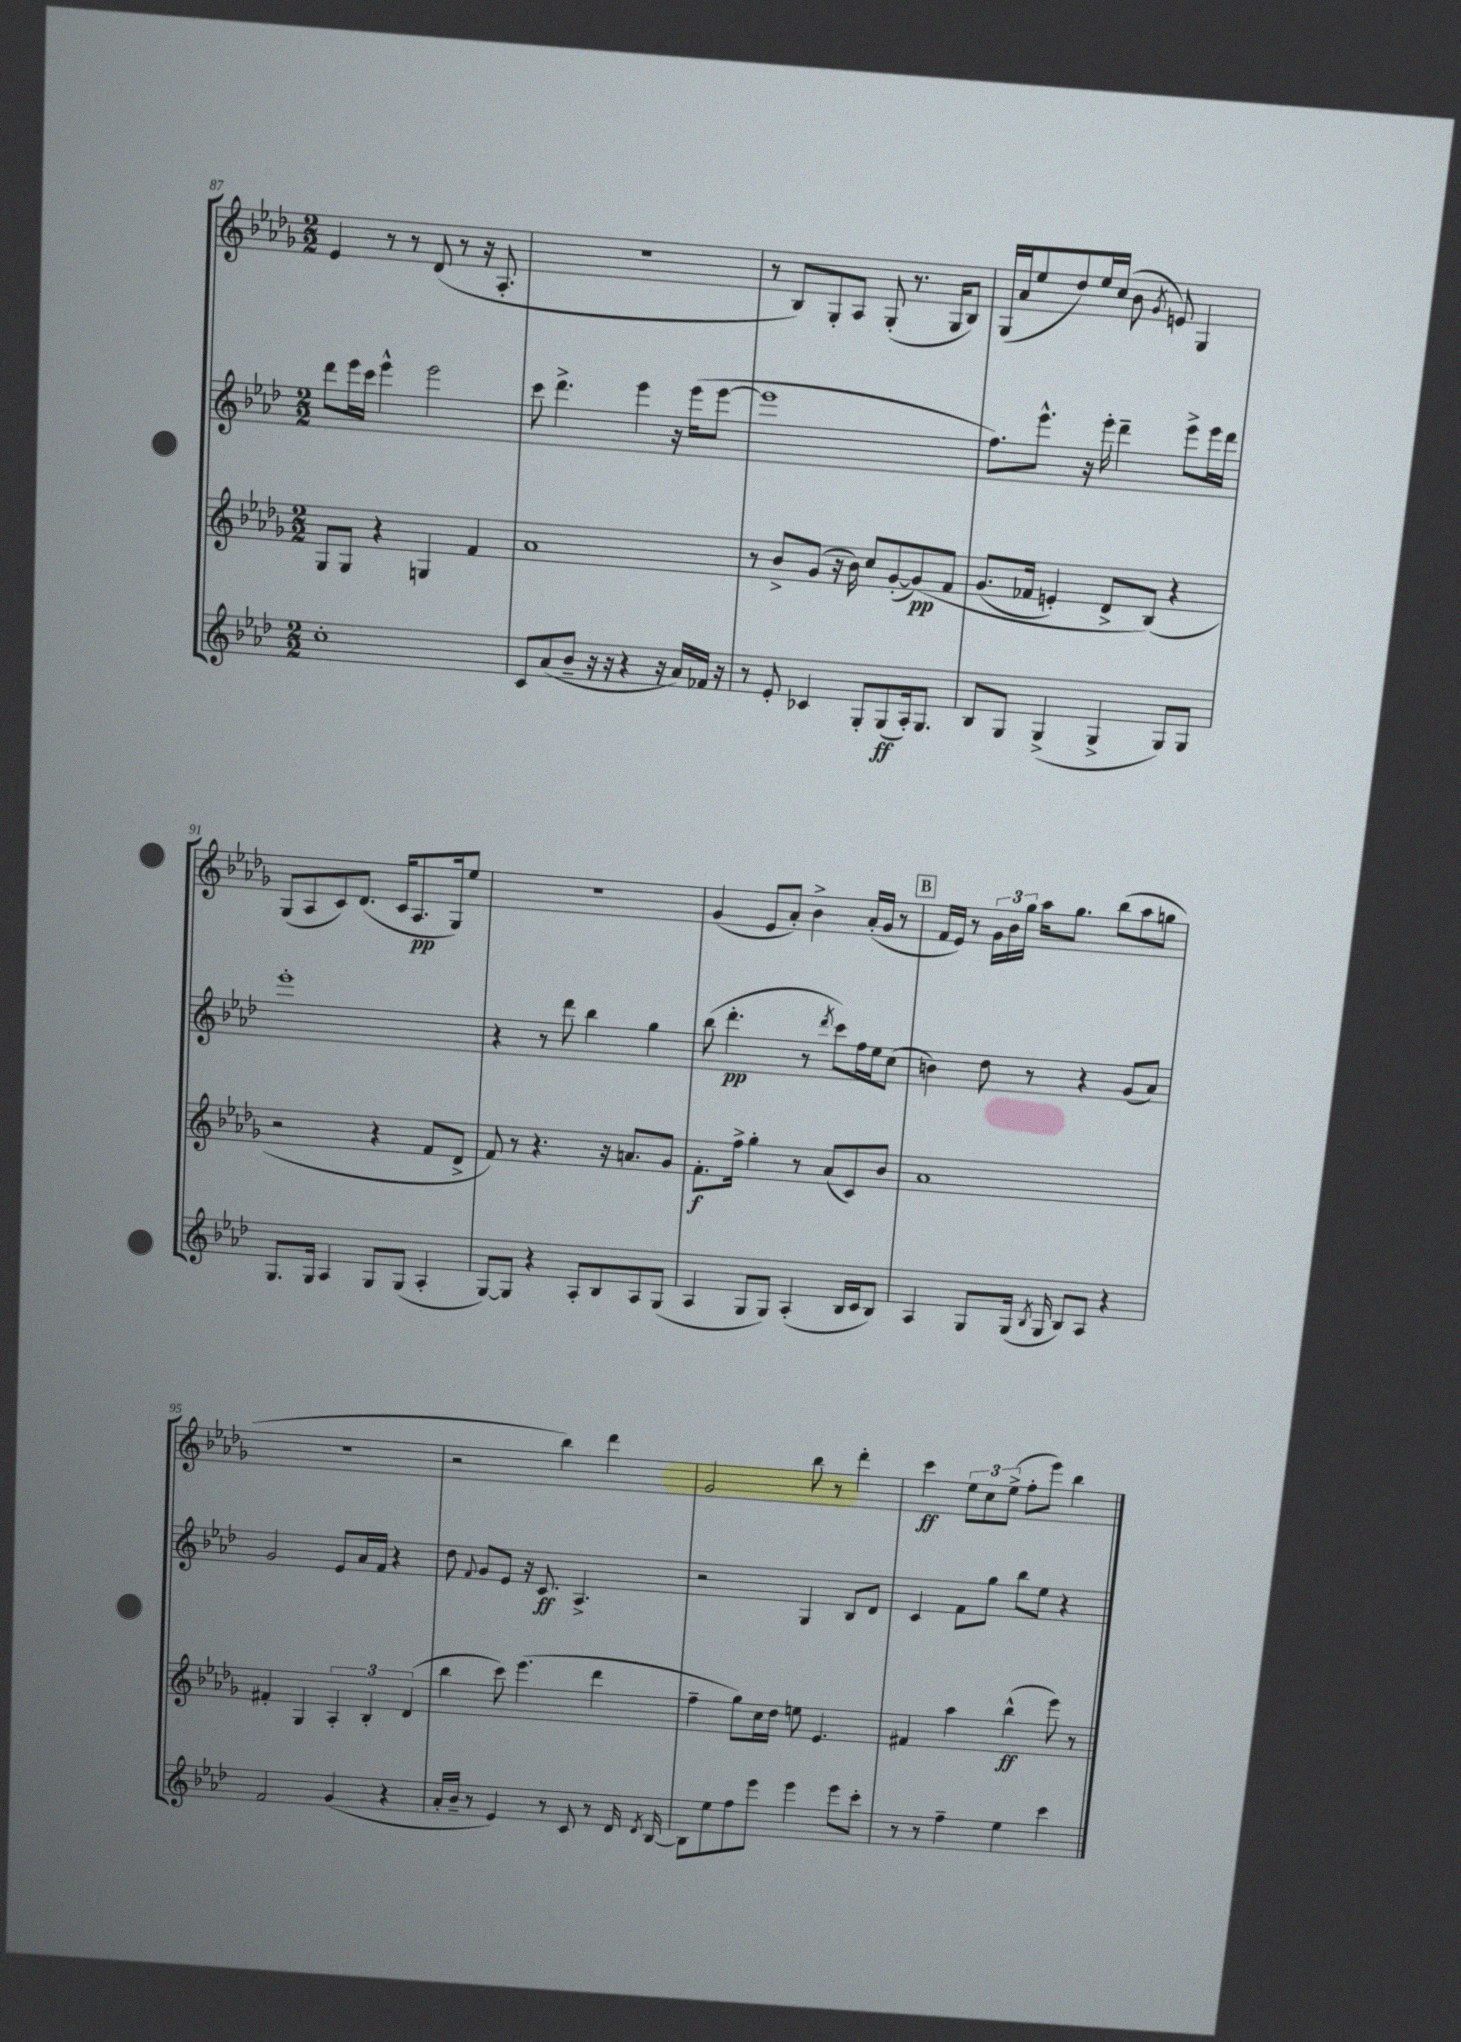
<<
\new StaffGroup <<
\new Staff = "s0" {
    \clef treble \key des \major \numericTimeSignature \time 2/2
    \autoBeamOff ees'4 r8 r8 des'8( r8 r16 aes8.-. |
    R1 |
    r8 bes8[) ges8-. aes8] ges8-.( r8. ges16[ bes8]) |
    ges16[( aes'16 ees''8 des''8) ees''16 c''16]( bes'8 \acciaccatura { ges'8 } e'8) ges4 |
    ges8[( aes8 c'8) des'8.]( c'16[ aes8.\pp ges16) ees''8] |
    R1 |
    ges'4( ees'8[ aes'8]-.) bes'4-> aes'16[-.( ges'16] r8 |
    \mark \markup { \box "B" } f'16[ ees'16]) r8 \tuplet 3/2 { ges'16[ bes'16 ges''16] } aes''16[ ges''8.] bes''8[( aes''8 g''8] |
    R1 |
    r2 bes''4) des'''4 |
    ges'2 bes''8 r8 des'''4-. |
    c'''4\ff \tuplet 3/2 { ees''8[ c''8 ees''8]->( } f''8[-. ees'''8]) bes''4 \bar "|." |
}
\new Staff = "s1" {
    \clef treble \key aes \major \numericTimeSignature \time 2/2
    \autoBeamOff des'''8[ ees'''16 c'''16] ees'''4-^ ees'''2 |
    c'''8 des'''4.-> ees'''4 r16 ees'''16[( ees'''8]~ |
    ees'''1 |
    f''8.[) ees'''8.]-^ r16 ees'''16-. des'''4-- ees'''8[-> ees'''16 des'''16] |
    ees'''1-. |
    r4 r8 des'''8 bes''4 g''4 |
    bes''8( des'''4.-.\pp r8 \acciaccatura { des'''8 } c'''8[) f''16 ees''16 c''8]( |
    \mark \markup { \box "B" } b'4) des''8 r8 r4 g'8[( aes'8]) |
    g'2 ees'8[ aes'16 f'16] r4 |
    des''8 \appoggiatura { f'8 } g'8[ ees'8] r16 c'8.\ff aes4.-> |
    r2 g4 bes8[ des'8] |
    c'4 f'8[ g''8] bes''8[ ees''8] r4 \bar "|." |
}
\new Staff = "s2" {
    \clef treble \key des \major \numericTimeSignature \time 2/2
    \autoBeamOff ges8[ ges8] r4 g4 f'4 |
    aes'1 |
    r8 bes'8[-> ges'8]( r16 bes'16) c''8[ ges'8~-.( ges'8\pp)\( f'8] |
    ges'8.[( fes'16] e'4-.) des'8[-> bes8](\) r4 |
    r2 r4 f'8[ des'8]-> |
    f'8) r8 r4. r16 a'8.[ ges'8] |
    f'8.[-.\f f''16]-> ges''4-. r8 aes'8[( c'8) bes'8] |
    \mark \markup { \box "B" } aes'1 |
    fis'4-. ges4 \tuplet 3/2 { aes4-. bes4-. des'4( } |
    bes''4 c'''8) ees'''4.( des'''4 |
    f''4-- ges''8[) c''16 des''16] e''8 ees'4. |
    fis'4 aes''4 bes''4-^\ff( ees'''8) r8 \bar "|." |
}
\new Staff = "s3" {
    \clef treble \key aes \major \numericTimeSignature \time 2/2
    \autoBeamOff c''1-. |
    c'8[ aes'8( bes'8]-- r16 r16 r4 r16 aes'16[) fes'16] r16 |
    r8 ees'8-. ces'4 g8[-. g8\ff( aes16-.) g8.] |
    bes8[ g8] g4->( g4-> g8[) g8] |
    g8.[ g16] aes4 g8[ g8]( aes4-. |
    g8[~) g8] r4 aes8[-. bes8 aes8 g8]( |
    aes4 g8[ g8]) aes4-.( bes16[ c'16 bes8]) |
    \mark \markup { \box "B" } aes4 g8[ g16]( \acciaccatura { bes8 } g16 bes8[) aes8] r4 |
    f'2 g'4( r4 |
    aes'16[-. bes'16]-- r8 ees'4) r8 c'8 r8 des'16 \acciaccatura { des'8 } bes16~ |
    bes8[ ees''8 f''8 ees'''8] ees'''4 ees'''8[ c'''8]-. |
    r8 r8 f''4-- ees''4 c'''4 \bar "|." |
}
>>
>>
\layout { \context { \Score currentBarNumber = #87 } }
